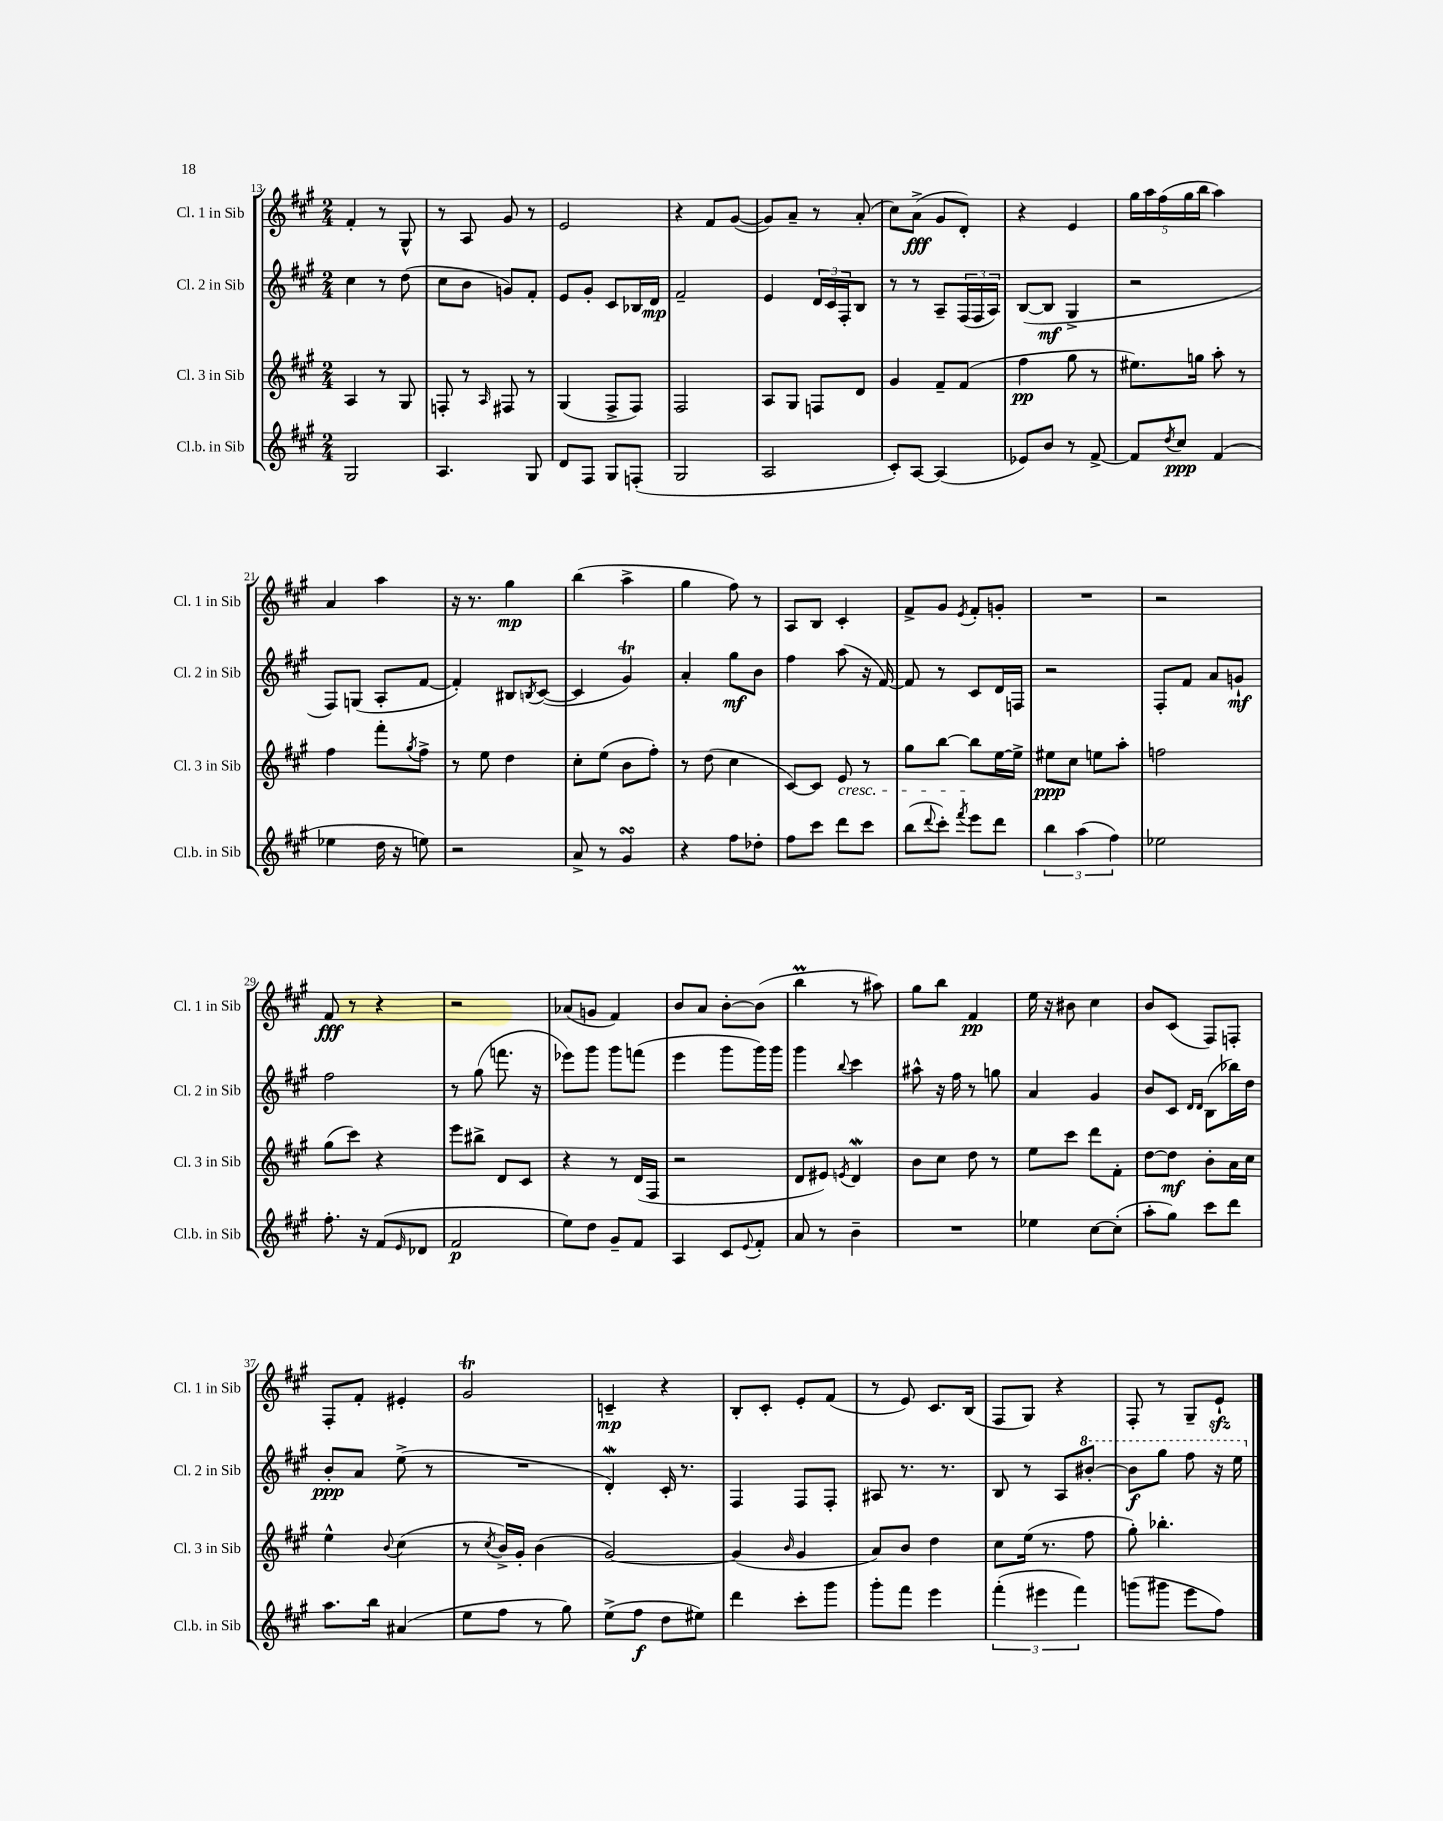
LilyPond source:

<<
\new StaffGroup <<
\new Staff = "s0" \with { instrumentName = "Cl. 1 in Sib" shortInstrumentName = "Cl. 1 in Sib" } {
    \clef treble \key a \major \numericTimeSignature \time 2/4
    fis'4-. r8 gis8-^ |
    r8 a8 gis'8 r8 |
    e'2 |
    r4 fis'8 gis'8~( |
    gis'8) a'8-- r8 a'8-.( |
    cis''8) a'8->\fff( gis'8 d'8-.) |
    r4 e'4 |
    \tuplet 5/4 { gis''16 a''16 fis''16( gis''16 b''16 } a''4) |
    a'4 a''4 |
    r16 r8. gis''4\mp |
    b''4( a''4-> |
    gis''4 fis''8) r8 |
    a8 b8 cis'4-. |
    fis'8-> gis'8 \acciaccatura { e'8 } fis'8-. g'8-. |
    R2 |
    r2 |
    fis'8\fff r8 r4 |
    r2 |
    aes'8( g'8 fis'4) |
    b'8 a'8 b'8~-. b'8( |
    b''4\prall r8 ais''8) |
    gis''8 b''8 fis'4\pp |
    e''16 r16 bis'8 cis''4 |
    b'8 cis'8( fis8) f8-. |
    fis8-. fis'8-. eis'4-. |
    gis'2\trill |
    c'4--\mp r4 |
    b8-. cis'8-. e'8-. fis'8( |
    r8 e'8) cis'8. b16( |
    fis8 gis8) r4 |
    fis8-. r8 gis8-- e'8-!\sfz \bar "|." |
}
\new Staff = "s1" \with { instrumentName = "Cl. 2 in Sib" shortInstrumentName = "Cl. 2 in Sib" } {
    \clef treble \key a \major \numericTimeSignature \time 2/4
    cis''4 r8 d''8( |
    cis''8 b'8 g'8) fis'8-. |
    e'8 gis'8-. cis'8 bes16 d'16\mp |
    fis'2-- |
    e'4 \tuplet 3/2 { d'16 cis'16 fis16-. } b8 |
    r8 r8 a8-- \tuplet 3/2 { fis16( fis16 a16) } |
    b8~( b8\mf gis4-> |
    r2 |
    fis8) g8( a8-. fis'8~ |
    fis'4-.) bis8 \acciaccatura { b8 } cis'8~( |
    cis'4 gis'4\trill) |
    a'4-. gis''8\mf b'8 |
    fis''4 a''8( r16 fis'16~) |
    fis'8 r8 cis'8 d'16 f16 |
    r2 |
    fis8-. fis'8 a'8 g'8-!\mf |
    fis''2 |
    r8 gis''8( f'''8. r16 |
    ees'''8) gis'''8 gis'''8 f'''8( |
    e'''4 gis'''8 gis'''16) gis'''16 |
    gis'''4 \appoggiatura { b''8 } cis'''4 |
    ais''8-^ r16 fis''16 r8 g''8 |
    a'4 gis'4 |
    b'8 cis'8 \grace { d'16 d'16 } b8( bes''16) d''16 |
    b'8-.\ppp a'8 e''8->( r8 |
    R2 |
    d'4-.\mordent) cis'16-. r8. |
    fis4 fis8 fis8-. |
    ais8 r8. r8. |
    b8 r8 a8 \ottava #1 bis''8~-. |
    bis''8\f gis'''8 fis'''8 r16 e'''16 \ottava #0 \bar "|." |
}
\new Staff = "s2" \with { instrumentName = "Cl. 3 in Sib" shortInstrumentName = "Cl. 3 in Sib" } {
    \clef treble \key a \major \numericTimeSignature \time 2/4
    a4 r8 gis8 |
    f8-. r8 \grace { a16 } fis8 r8 |
    gis4( fis8-> fis8) |
    fis2 |
    a8 gis8 f8 d'8 |
    gis'4 fis'8-- fis'8( |
    fis''4\pp gis''8 r8 |
    eis''8.) g''16 a''8-. r8 |
    fis''4 fis'''8-. \acciaccatura { gis''8 } fis''8-> |
    r8 e''8 d''4 |
    cis''8-. e''8( b'8 fis''8-.) |
    r8 d''8( cis''4 |
    cis'8~) cis'8 e'8\cresc r8 |
    gis''8 b''8~ b''8\! e''16~ e''16-> |
    eis''8\ppp cis''8 e''8 a''8-. |
    f''2 |
    gis''8( cis'''8) r4 |
    e'''8 bis''8-> d'8 cis'8 |
    r4 r8 d'16( fis16 |
    r2 |
    d'8 eis'8) \acciaccatura { e'8 } d'4\mordent |
    b'8 cis''8 d''8 r8 |
    e''8 cis'''8 d'''8 fis'8-. |
    d''8~ d''8\mf b'8-. a'16 cis''16 |
    e''4-^ \appoggiatura { b'8 } cis''4( |
    r8 \acciaccatura { cis''8 } b'16->) gis'16-. b'4( |
    gis'2~) |
    gis'4( \grace { b'16 } gis'4 |
    a'8) b'8 d''4 |
    cis''8 e''16( r8. fis''8 |
    gis''8-.) bes''4.-. \bar "|." |
}
\new Staff = "s3" \with { instrumentName = "Cl.b. in Sib" shortInstrumentName = "Cl.b. in Sib" } {
    \clef treble \key a \major \numericTimeSignature \time 2/4
    gis2 |
    a4. gis8 |
    d'8 fis8 gis8 f8-.( |
    gis2 |
    a2 |
    cis'8-.) a8~ a4( |
    ees'8) b'8 r8 fis'8~-> |
    fis'8 \acciaccatura { d''8 } cis''8\ppp fis'4( |
    ees''4 d''16 r16 e''8) |
    r2 |
    a'8-> r8 gis'4\turn |
    r4 fis''8 des''8-. |
    fis''8 cis'''8 d'''8 cis'''8 |
    b''8( \appoggiatura { d'''8 } cis'''8-.) \acciaccatura { fis'''8 } e'''8 d'''8 |
    \tuplet 3/2 { b''4 a''4( fis''4) } |
    ees''2 |
    fis''8.-. r16 fis'8( \grace { e'16 } des'8 |
    fis'2\p |
    e''8) d''8 gis'8-- fis'8 |
    a4 cis'8 \appoggiatura { e'8 } fis'8-. |
    a'8 r8 b'4-- |
    R2 |
    ees''4 cis''8~ cis''8-.( |
    a''8-. gis''8) cis'''8 d'''8 |
    a''8. b''16 ais'4( |
    e''8 fis''8 r8 gis''8) |
    e''8->( fis''8\f d''8 eis''8) |
    d'''4 cis'''8-. gis'''8 |
    gis'''8-. fis'''8 e'''4 |
    \tuplet 3/2 { fis'''4-.( eis'''4 fis'''4) } |
    g'''8( gis'''8 e'''8 fis''8) \bar "|." |
}
>>
>>
\layout { \context { \Score currentBarNumber = #13 } }
